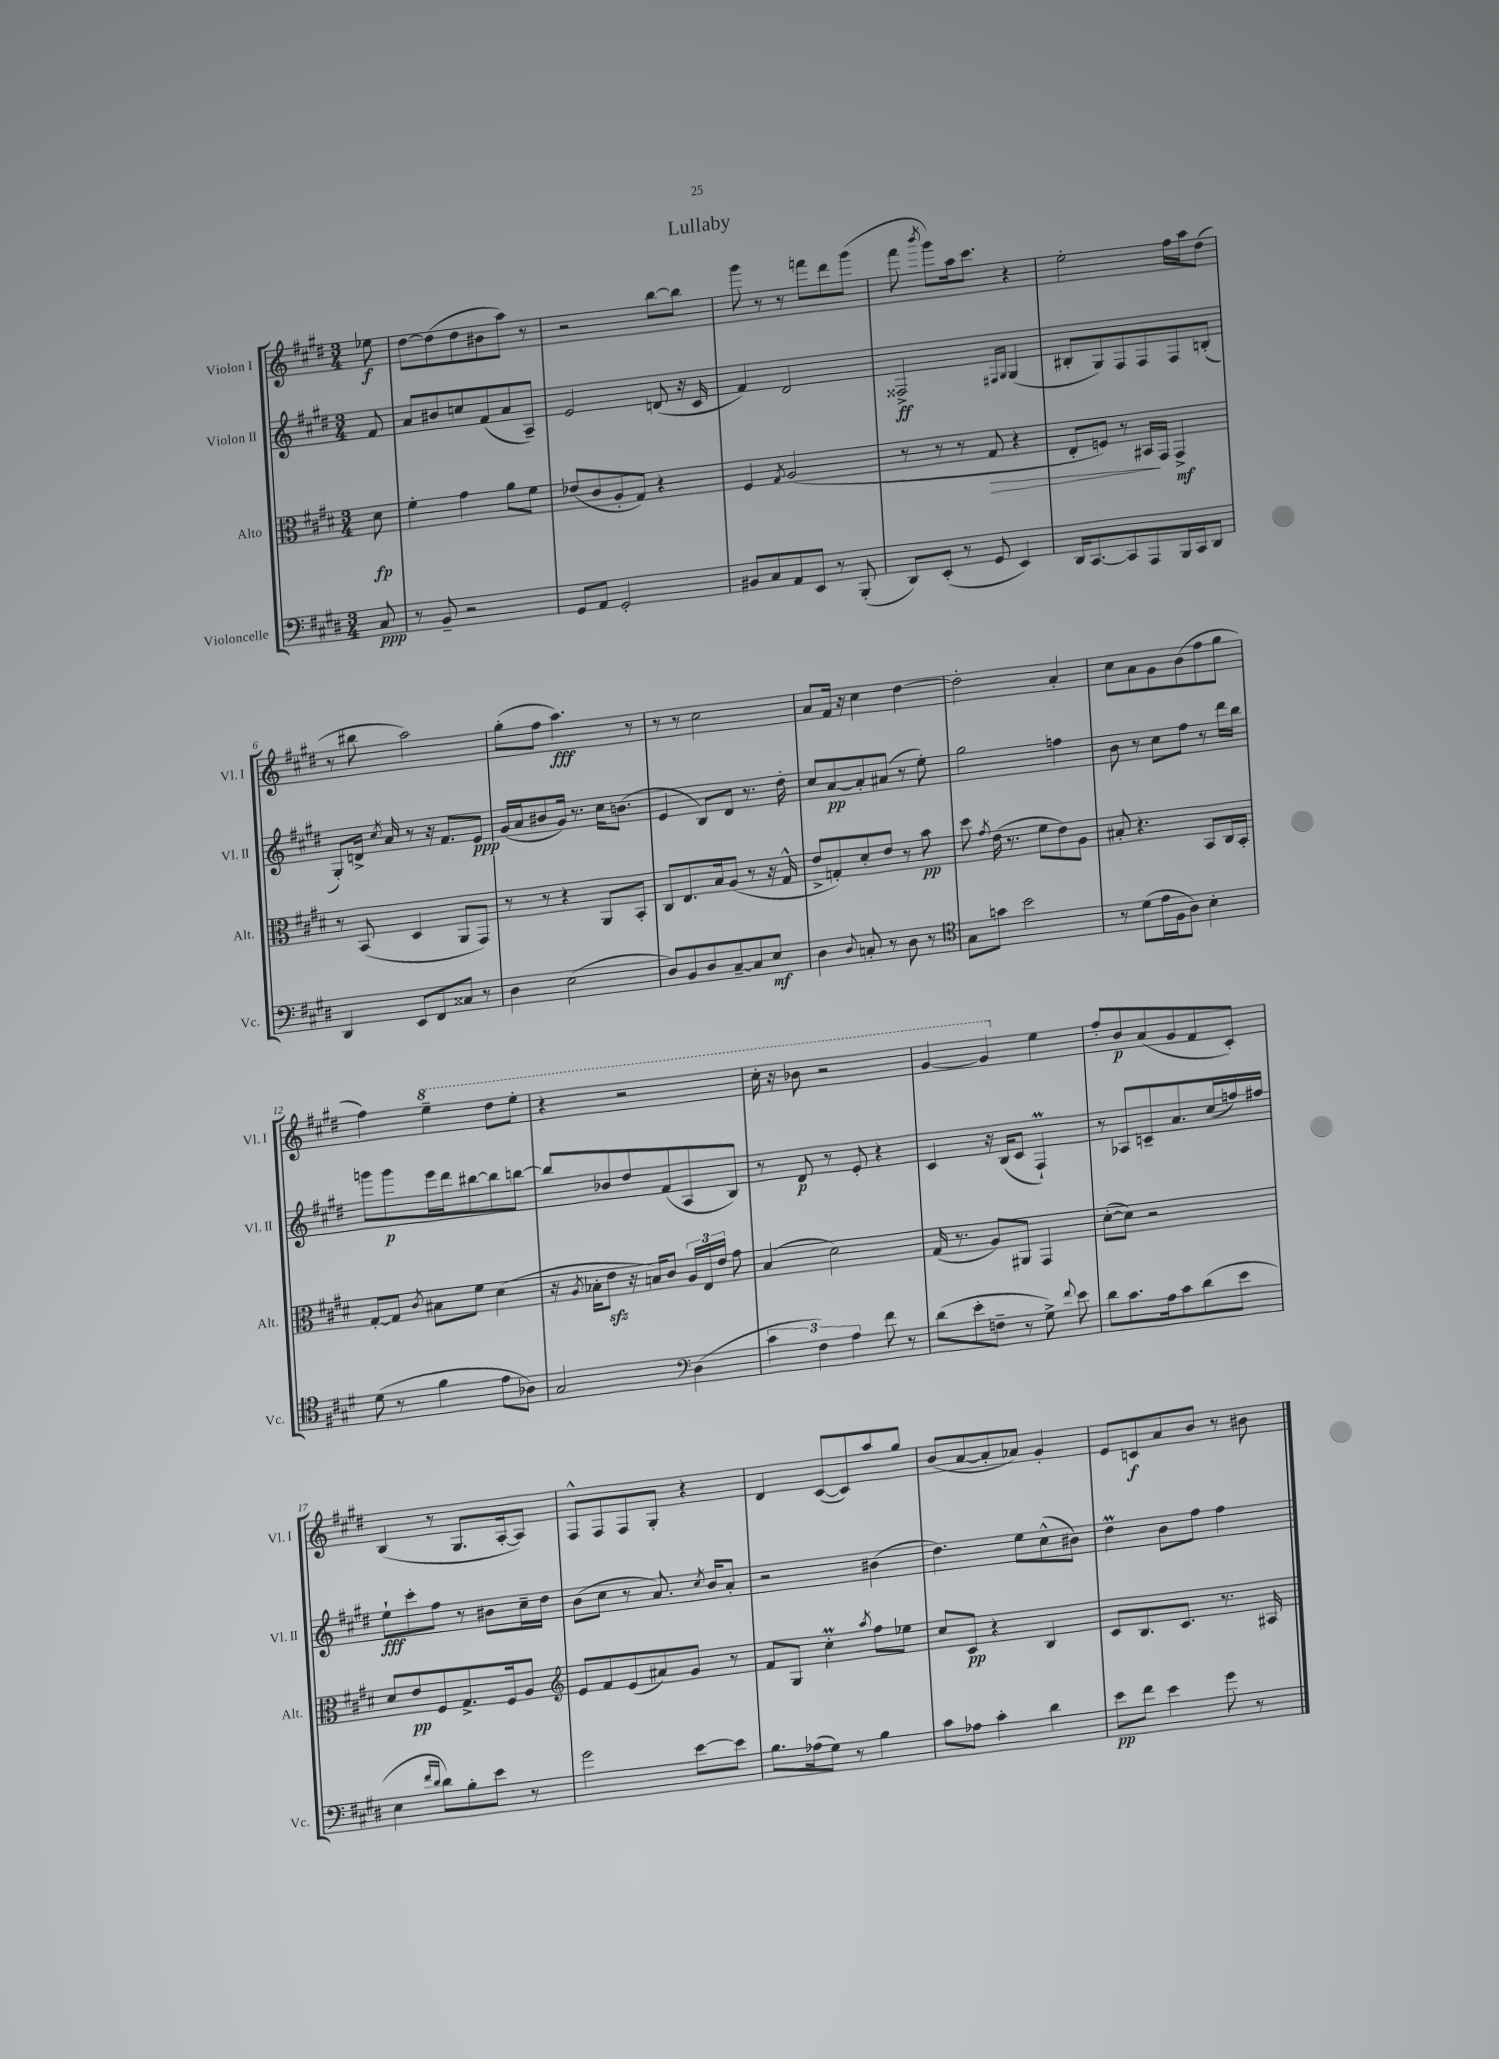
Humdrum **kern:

**kern	**dynam	**kern	**dynam	**kern	**dynam	**kern	**dynam
*part4	*part4	*part3	*part3	*part2	*part2	*part1	*part1
*staff4	*staff4	*staff3	*staff3	*staff2	*staff2	*staff1	*staff1
*I"Violoncelle	*	*I"Alto	*	*I"Violon II	*	*I"Violon I	*
*I'Vc.	*	*I'Alt.	*	*I'Vl. II	*	*I'Vl. I	*
*clefF4	*	*clefC3	*	*clefG2	*	*clefG2	*
*k[f#c#g#d#]	*	*k[f#c#g#d#]	*	*k[f#c#g#d#]	*	*k[f#c#g#d#]	*
*M3/4	*	*M3/4	*	*M3/4	*	*M3/4	*
=	=	=	=	=	=	=	=
8C#/	ppp	8d#\	fp	8f#/	.	8ee-X\	f
=1	=1	=1	=1	=1	=1	=1	=1
8r	.	4f#'\	.	8a/L	.	[8dd#\L	.
8BB~/	.	.	.	8b#X/	.	(8dd#\]	.
2r	.	4g#\	.	8ccn/	.	8dd#\	.
.	.	.	.	(8f#/	.	8b#X\	.
.	.	8a\L	.	8a/	.	8aa\J)	.
.	.	8f#\J	.	8A~/J)	.	8r	.
=2	=2	=2	=2	=2	=2	=2	=2
8GG#/L	.	(8e-X/L	.	2e/	.	2r	.
8AA/J	.	8c#/	.	.	.	.	.
2GG#'/	.	8A'/	.	.	.	.	.
.	.	8G#/J)	.	.	.	.	.
.	.	4r	.	(8dn/	.	[8bb\L	.
.	.	.	.	16r	.	8bb\J]	.
.	.	.	.	16c#/	.	.	.
=3	=3	=3	=3	=3	=3	=3	=3
8BB#X/L	.	4F#/	.	4f#/)	.	8ggg#\	.
8C#/	.	.	.	.	.	8r	.
.	.	8qG#/	.	.	.	.	.
8AA/	.	(2A/	.	2d#/	.	8r	.
8EE/J	.	.	.	.	.	8fffn\L	.
8r	.	.	.	.	.	8ddd#\	.
(8BBB'/	.	.	.	.	.	(8ggg#\J	.
=4	=4	=4	=4	=4	=4	=4	=4
8DD#/L)	.	8r	.	2F##X^/	ff	8fff#\	.
.	.	.	.	.	.	8qbbb/	.
(8EE'/J	.	8r	.	.	.	8ggg#\L)	.
8r	.	8r	.	.	.	16aa\k	.
.	.	.	.	.	.	8.ccc#\J	.
!	!	!	!LO:HP:b	!	!	!	!
8GG#/	.	8G#/	>	.	.	.	.
.	.	.	.	16qqF#X/LL	.	.	.
.	.	.	.	16qqG#/JJ	.	.	.
4EE/)	.	4r	.	(4G#/	.	4r	.
=5	=5	=5	=5	=5	=5	=5	=5
16DD#/KL	.	8E'/L	.	8B#X'/L	.	2ee'\	.
[8.CC#/	.	.	.	.	.	.	.
.	.	8Fn/J)	.	8G#/)	.	.	.
8CC#/]	.	8r	.	8F#/	.	.	.
8AAA/	.	16BB#X/LL	.	8F#/	.	.	.
.	.	16GG#/JJ	]	.	.	.	.
16BBB/L	.	4GG#^/	mf	8F#/	.	16ff#\LL	.
16CC#/J	.	.	.	.	.	16aa\J	.
8DD#/J	.	.	.	(8Bn'/J	.	(8dd#\J	.
!!LO:LB:g=z
=6	=6	=6	=6	=6	=6	=6	=6
4DD#/	.	8r	.	8G#'/L)	.	8r	.
.	.	(8BB/	.	16dn^/Jk	.	8bb#X\	.
.	.	.	.	8qcc#/	.	.	.
.	.	.	.	16a/	.	.	.
8EE/L	.	4D#/	.	8r	.	2aa\)	.
8FF#/	.	.	.	16r	.	.	.
.	.	.	.	8.f#/L	.	.	.
8C##X/J	.	8AA/L	.	.	.	.	.
8r	.	8GG#/J)	.	8e/J	ppp	.	.
=7	=7	=7	=7	=7	=7	=7	=7
4D#\	.	8r	.	(16g#/LL	.	(8gg#'\L	.
.	.	.	.	16a/J	.	.	.
.	.	8r	.	8b#X/	.	8ff#\J	.
(2E\	.	4r	.	16g#/Jk)	.	4.aa\)	fff
.	.	.	.	8.r	.	.	.
.	.	8AA/L	.	16cc#\KL	.	.	.
.	.	.	.	(8.bn\J	.	.	.
.	.	8BB'/J	.	.	.	8r	.
=8	=8	=8	=8	=8	=8	=8	=8
8D#/L)	.	8C#/L	.	4e/	.	8r	.
8BB/	.	8.E/	.	.	.	8r	.
8D#/	.	.	.	8B/L)	.	2cc#\	.
.	.	16B/k	.	.	.	.	.
[8C#~/	.	(8A/J	.	8d#/J	.	.	.
8C#/]	.	8r	.	8.r	.	.	.
8E/J	mf	16r	.	.	.	.	.
.	.	16G#^^/	.	16dd#'\	.	.	.
=9	=9	=9	=9	=9	=9	=9	=9
4D#\	.	8e^/L	.	8cc#/L	.	8a/L	.
.	.	8Gn'/)	.	[8a/	pp	16f#/Jk	.
.	.	.	.	.	.	16r	.
8qqD#/	.	.	.	.	.	.	.
8Cn'/	.	8d#'/	.	8a'/]	.	4cc#\	.
8r	.	8e/J	.	(8a#X/J	.	.	.
8D#\	.	8r	.	8r	.	[4dd#\	.
8r	.	8b\	pp	8ee'\)	.	.	.
=10	=10	=10	=10	=10	=10	=10	=10
*clefC4	*	*	*	*	*	*	*
8G#\L	.	8dd#\	.	2gg#\	.	2dd#'\]	.
.	.	8qg#/	.	.	.	.	.
8gn\J	.	(16e\	.	.	.	.	.
.	.	8.r	.	.	.	.	.
2b\	.	.	.	.	.	.	.
.	.	8f#\L	.	.	.	.	.
.	.	8e\)	.	4ffn\	.	4a'/	.
.	.	8A\J	.	.	.	.	.
=11	=11	=11	=11	=11	=11	=11	=11
8r	.	8B#X'/	.	8b\	.	8cc#\L	.
(8d#\L	.	4.r	.	8r	.	8a\	.
16e\L	.	.	.	8cc#\L	.	8g#\	.
16F#\J	.	.	.	.	.	.	.
8A\J)	.	.	.	8ff#\J	.	(8b\	.
4B'\	.	8BB/L	.	8r	.	8ff#\	.
.	.	16C#/L	.	16ddd#\LL	.	8gg#\J	.
.	.	16BB'/JJ	.	16bb\JJ	.	.	.
!!LO:LB:g=z
=12	=12	=12	=12	=12	=12	=12	=12
(8d#\	.	[8G#'/L	.	8gggn\L	.	4ff#\)	.
8r	.	8G#/J]	.	8ggg\	p	.	.
.	.	8qc#/	.	.	.	.	.
*	*	*	*	*	*	*8va	*
4f#\	.	8B#X\L	.	16eee\L	.	4eee~\	.
.	.	.	.	16ddd#\J	.	.	.
.	.	8f#\J	.	[8bb#X\	.	.	.
8e\L	.	(4d#\	.	8bb#\]	.	8ddd#\L	.
8A-X\J)	.	.	.	[8bbn\J	.	8eee'\J	.
=13	=13	=13	=13	=13	=13	=13	=13
2G#/	.	16r	.	8bb/L]	.	4r	.
.	.	8qA/	.	.	.	.	.
.	.	16B-X'\KL	.	.	.	.	.
.	.	8ezz\J	.	8b-X/	.	.	.
.	.	16r	.	8dd#/	.	2r	.
.	.	16Bn/KL)	.	.	.	.	.
.	.	8c#/J	.	(8f#/	.	.	.
*clefF4	*	*	*	*	*	*	*
(4D#\	.	24A/LL	.	8A/	.	.	.
.	.	24E/	.	.	.	.	.
.	.	24e/JJ	.	.	.	.	.
.	.	8g#\	.	8B/J)	.	.	.
=14	=14	=14	=14	=14	=14	=14	=14
6c#\	.	(4B/	.	8r	.	16ccc#'\	.
.	.	.	.	.	.	16r	.
.	.	.	.	8d#/	p	8bb-X\	.
6F#\)	.	.	.	.	.	.	.
.	.	2d#\)	.	8r	.	2r	.
6A\	.	.	.	.	.	.	.
.	.	.	.	8e'/	.	.	.
8f#\	.	.	.	4r	.	.	.
8r	.	.	.	.	.	.	.
=15	=15	=15	=15	=15	=15	=15	=15
(8d#\L	.	(16G#/	.	4c#/	.	[4gg#/	.
.	.	8.r	.	.	.	.	.
8e'\	.	.	.	.	.	.	.
8Fn~\J	.	8A/L)	.	16r	.	4gg#/]	.
.	.	.	.	(16B/KL	.	.	.
8r	.	8AA#X/J	.	8c#/J	.	.	.
*	*	*	*	*	*	*X8va	*
8G#^\)	.	4GG#/	.	4F#M`/)	.	4ee\	.
8qqf#/	.	.	.	.	.	.	.
8e\	.	.	.	.	.	.	.
=16	=16	=16	=16	=16	=16	=16	=16
8d#\L	.	([8d#'\L	.	8r	.	8ff#'/L	.
8.c#\	.	8d#\J])	.	8A-X/L	.	8b/	p
.	.	2r	.	8cn~/	.	(8a/	.
16A\k	.	.	.	.	.	.	.
8c#\	.	.	.	8.a/	.	8g#/	.
(8d#\	.	.	.	.	.	8f#/	.
.	.	.	.	(16cc#/L	.	.	.
8e\J	.	.	.	16ffn/)	.	8c#'/J)	.
.	.	.	.	16ff#X/JJ	.	.	.
!!LO:LB:g=z
=17	=17	=17	=17	=17	=17	=17	=17
4E\	.	8d#/L	.	8ee`\L	fff	(4B/	.
.	.	8e/	pp	8ccc#'\	.	.	.
16qqf#/LL	.	.	.	.	.	.	.
16qqd#/JJ	.	.	.	.	.	.	.
8d#\L)	.	8F#/	.	8ff#\J	.	8r	.
8B'\	.	8.G#^/	.	8r	.	8.G#/L	.
8e\J	.	.	.	8b#X\L	.	.	.
.	.	16F#/k	.	.	.	[16A'/k	.
8r	.	8A/J	.	16cc#~\L	.	8A/J])	.
.	.	.	.	16dd#\JJ	.	.	.
=18	=18	=18	=18	=18	=18	=18	=18
*	*	*clefG2	*	*	*	*	*
2g#\	.	8e/L	.	(8b\L	.	8F#^^/L	.
.	.	8f#/	.	8cc#\J	.	8F#/	.
.	.	(8e/	.	8r	.	8F#/	.
.	.	8a#X/)	.	8.a/)	.	8G#'/J	.
[8e\L	.	8g#/J	.	.	.	4r	.
.	.	.	.	8qcc#/	.	.	.
.	.	.	.	16b/KL	.	.	.
8e\J]	.	8r	.	8a'/J	.	.	.
=19	=19	=19	=19	=19	=19	=19	=19
8.B\L	.	8f#/L	.	2r	.	4d#/	.
.	.	8G#/J	.	.	.	.	.
(16A-X\k	.	.	.	.	.	.	.
8G#\J)	.	4cc#M'\	.	.	.	([8c#/L	.
8r	.	.	.	.	.	8c#/])	.
.	.	8qaa/	.	.	.	.	.
4B\	.	8ff#\L	.	(4b#X\	.	8aa/	.
.	.	8ee-X\J	.	.	.	8gg#/J	.
=20	=20	=20	=20	=20	=20	=20	=20
8c#\L	.	8cc#/L	.	4.dd#\)	.	(8b/L	.
8A-X\J	.	8c#/J	pp	.	.	[8a/	.
4c#'\	.	4r	.	.	.	8a'/]	.
.	.	.	.	8ee\L	.	8a-X/J)	.
4d#\	.	4B/	.	(8cc#^^\	.	4g#'/	.
.	.	.	.	8b#X\J)	.	.	.
=21	=21	=21	=21	=21	=21	=21	=21
8e\L	pp	8c#/L	.	4dd#m\	.	8e/L	.
8f#\J	.	8.B/	.	.	.	8cn/	f
4e\	.	.	.	8b\L	.	8a/	.
.	.	8.c#/J	.	.	.	.	.
.	.	.	.	8ff#\J	.	8b/J	.
8g#\	.	8.r	.	4ff#\	.	8r	.
8r	.	.	.	.	.	8b#X\	.
.	.	16A#X/	.	.	.	.	.
==	==	==	==	==	==	==	==
*-	*-	*-	*-	*-	*-	*-	*-
